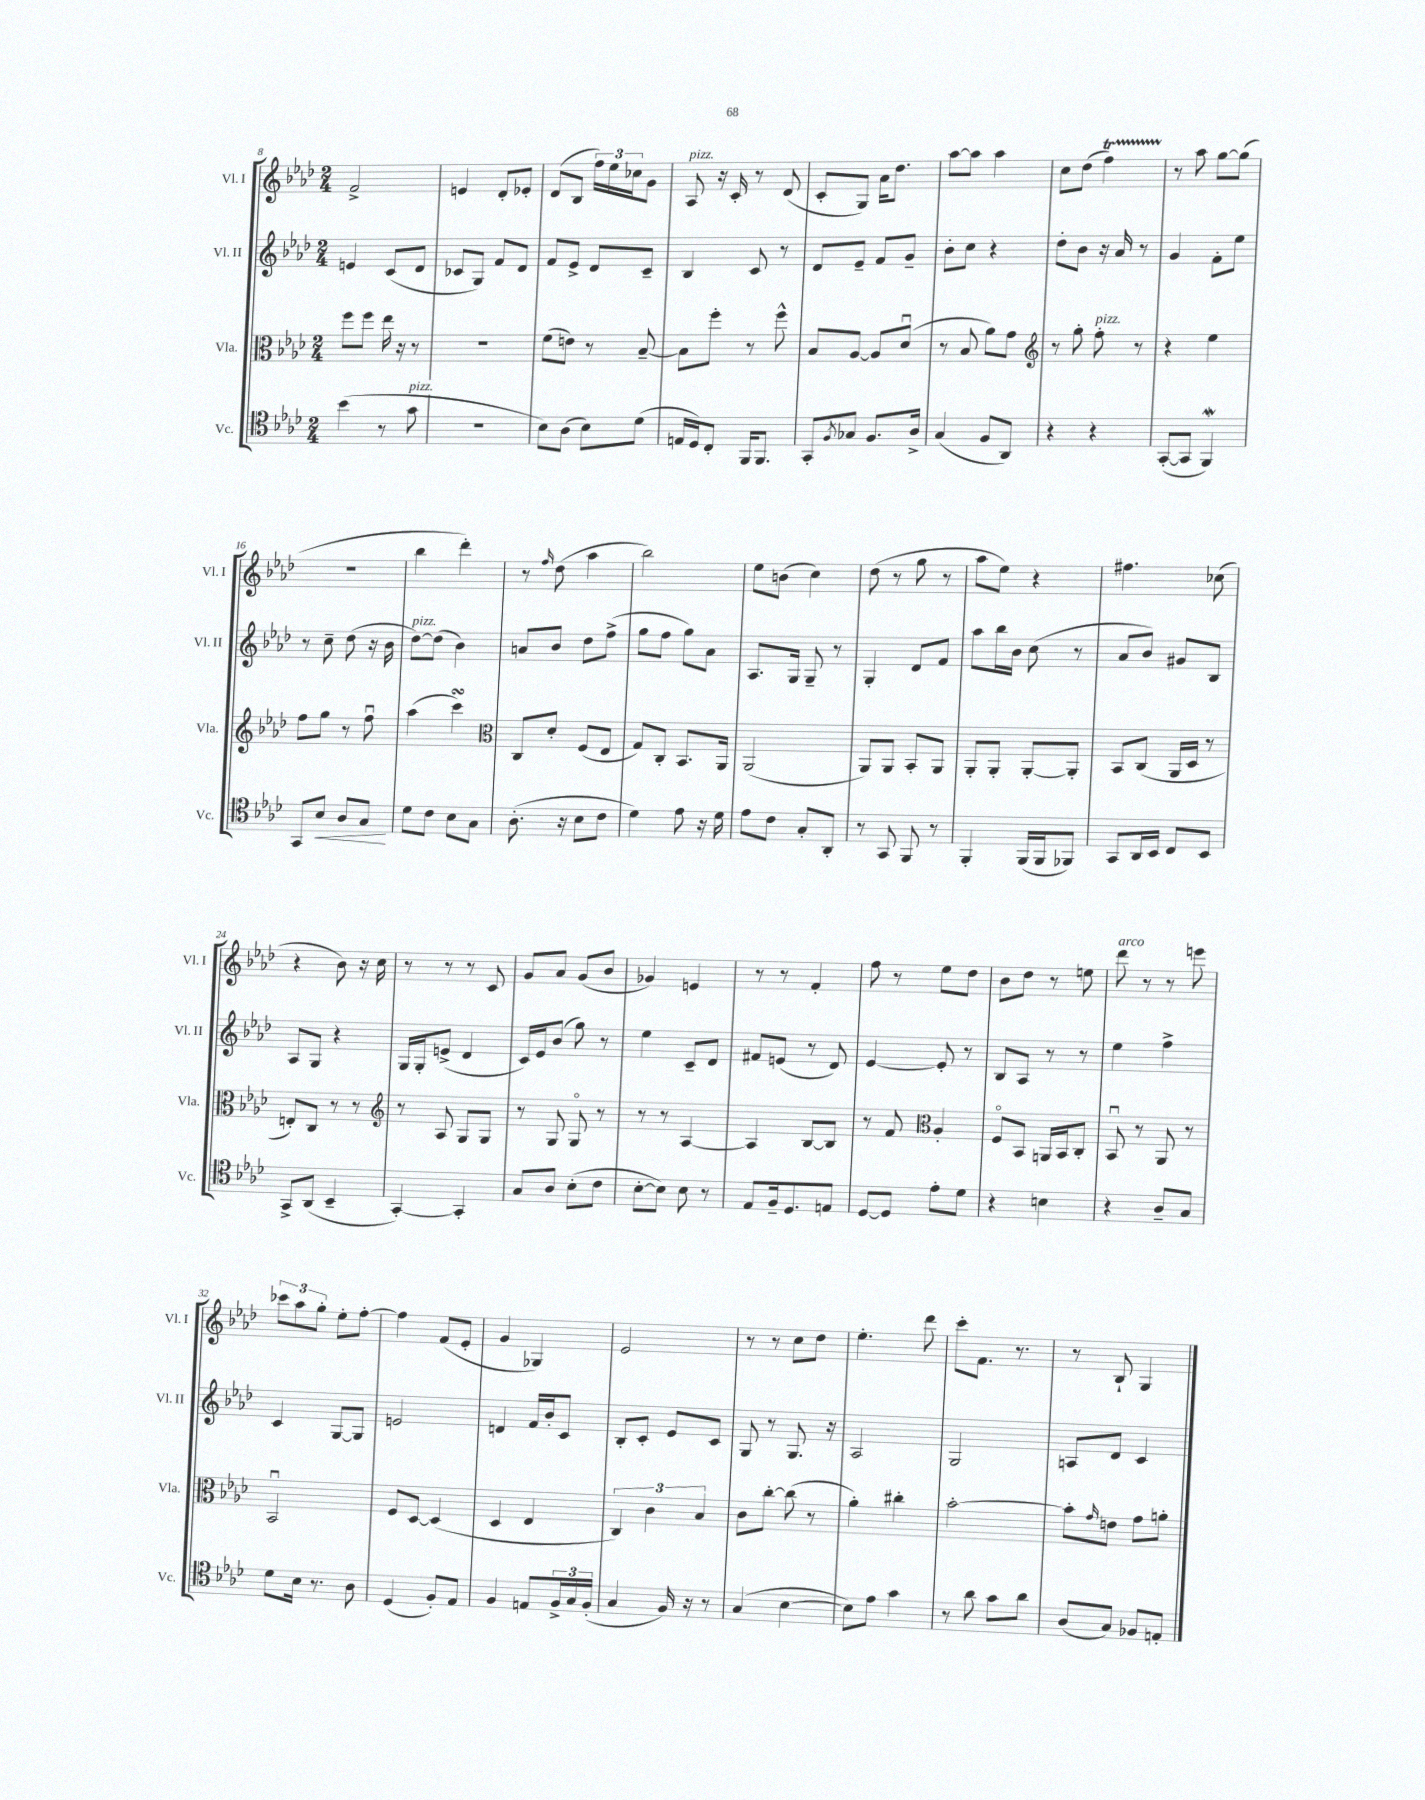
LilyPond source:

<<
\new StaffGroup <<
\new Staff = "s0" \with { instrumentName = "Vl. I" shortInstrumentName = "Vl. I" } {
    \clef treble \key aes \major \numericTimeSignature \time 2/4
    f'2-> |
    e'4 des'8-. ees'8-. |
    des'8( bes8 \tuplet 3/2 { f''16) ees''16 ces''16 } g'8 |
    aes8^\markup { \italic "pizz." } r16 c'16-. r8 des'8( |
    c'8-. g8) aes'16 des''8. |
    aes''8~ aes''8 aes''4 |
    c''8 des''8( f''4\startTrillSpan) |
    r8\stopTrillSpan aes''8 g''8~ g''8( |
    R2 |
    bes''4 des'''4-.) |
    r8 \grace { f''16 } des''8( aes''4 |
    bes''2) |
    ees''8 b'8( c''4) |
    des''8( r8 g''8 r8 |
    aes''8 ees''8) r4 |
    fis''4. ces''8( |
    r4 bes'8) r16 c''16 |
    r8 r8 r8 c'8 |
    g'8 aes'8 g'8( bes'8 |
    ges'4) e'4 |
    r8 r8 f'4-. |
    f''8 r8 ees''8 des''8 |
    bes'8 des''8 r8 e''8 |
    des'''8^\markup { \italic "arco" } r8 r8 e'''8 |
    \tuplet 3/2 { ces'''8 aes''8 g''8-. } ees''8-. f''8~-. |
    f''4 f'8( ees'8-. |
    g'4 ges4) |
    ees'2 |
    r8 r8 c''8 des''8 |
    ees''4.-. des'''8 |
    c'''8-. f'8. r8. |
    r8 bes8-! g4 \bar "|." |
}
\new Staff = "s1" \with { instrumentName = "Vl. II" shortInstrumentName = "Vl. II" } {
    \clef treble \key aes \major \numericTimeSignature \time 2/4
    e'4 c'8( des'8 |
    ces'8 g8) f'8 des'8 |
    f'8 ees'8-> des'8 c'8-- |
    bes4 c'8 r8 |
    des'8 ees'8-- f'8 g'8-- |
    bes'8-. c''8 r4 |
    des''8-. bes'8 r16 aes'16 r8 |
    g'4 f'8-. ees''8 |
    r8 c''8-- des''8( r16 bes'16 |
    des''8~^\markup { \italic "pizz." }) des''8( bes'4) |
    a'8 bes'8 des''8 f''8->( |
    g''8 f''8 g''8) aes'8 |
    aes8. g16 g8-- r8 |
    g4-. des'8 f'8 |
    aes''8 bes''16 bes'16 c''8( r8 |
    aes'8 bes'8) gis'8 bes8 |
    aes8 g8 r4 |
    g16 g16-. e'8->( des'4 |
    c'16) ees'16 bes'8( g''8) r8 |
    ees''4 c'8-- des'8 |
    fis'8 e'8( r8 des'8) |
    ees'4~ ees'8-. r8 |
    bes8 aes8 r8 r8 |
    ees''4 f''4-> |
    c'4 g8~ g8 |
    e'2 |
    d'4 f'16 bes'16-. c'8 |
    bes8-. c'8-. ees'8 c'8 |
    g8 r8 g8. r16 |
    aes2 |
    g2 |
    a8 des'8 c'4 \bar "|." |
}
\new Staff = "s2" \with { instrumentName = "Vla." shortInstrumentName = "Vla." } {
    \clef alto \key aes \major \numericTimeSignature \time 2/4
    f''8 f''8 ees''16 r16 r8 |
    R2 |
    f'8( e'8) r8 bes8~-- |
    bes8 f''8-. r8 f''8-^ |
    bes8 aes8~ aes8 des'8\downbow( |
    r8 bes8 aes'8) g'8 |
    \clef treble r8 g''8-. f''8-.^\markup { \italic "pizz." } r8 |
    r4 ees''4 |
    f''8 g''8 r8 f''8\downbow |
    aes''4( c'''4\turn) |
    \clef alto c8 des'8-. f8( ees8 |
    g8) c8-. bes,8. aes,16 |
    aes,2( |
    aes,8) aes,8 bes,8-. aes,8 |
    aes,8-. aes,8-. aes,8~-. aes,8-. |
    bes,8 c8( aes,16 des16 r8 |
    e8-.) c8 r8 r8 |
    \clef treble r8 aes8 g8 g8 |
    r8 g8 g8\flageolet r8 |
    r8 r8 aes4~ |
    aes4 bes8~ bes8 |
    r8 f'8 \clef alto aes4-. |
    f8\flageolet bes,8 a,16 bes,16 c8-. |
    bes,8\downbow r8 aes,8 r8 |
    bes,2\downbow |
    f8 des8~ des4( |
    des4 ees4 |
    \tuplet 3/2 { c4) c'4 bes4 } |
    c'8 c''8~-. c''8( r8 |
    aes'4-.) cis''4-. |
    bes'2~-. |
    bes'8-. \grace { g'16 } e'8 g'8 a'8-. \bar "|." |
}
\new Staff = "s3" \with { instrumentName = "Vc." shortInstrumentName = "Vc." } {
    \clef tenor \key aes \major \numericTimeSignature \time 2/4
    bes'4( r8 g'8^\markup { \italic "pizz." } |
    R2 |
    bes8) aes8( bes8) des'8( |
    e16 des16) c8-. f,16 f,8. |
    g,8-. \acciaccatura { f8 } ges8 f8. aes16-> |
    g4( f8 aes,8) |
    r4 r4 |
    g,8~-.( g,8 f,4\mordent) |
    g,8 bes8\< aes8 g8\! |
    des'8 c'8 bes8 g8 |
    aes8.-.( r16 bes8 c'8 |
    des'4) ees'8 r16 des'16 |
    ees'8 c'8 g8-. aes,8-. |
    r8 g,8 f,8 r8 |
    f,4-. f,16( f,16 fes,8) |
    g,8 aes,16 bes,16 c8 bes,8 |
    g,8-> aes,8( bes,4-- |
    g,4~-.) g,4-. |
    g8 aes8 bes8-.( c'8 |
    bes8~-. bes8) bes8 r8 |
    ees8 f16-- des8. e8 |
    des8~ des8 ees'8-. des'8 |
    r4 b4 |
    r4 aes8-- g8 |
    des'8 bes16 r8. aes8 |
    des4( f8-.) ees8 |
    f4 e8 \tuplet 3/2 { f16-> g16 f16-.( } |
    g4 f16) r16 r8 |
    g4( bes4~ |
    bes8) ees'8 g'4 |
    r8 aes'8 g'8 aes'8 |
    aes8( g8) fes8 e8-. \bar "|." |
}
>>
>>
\layout { \context { \Score currentBarNumber = #8 } }
